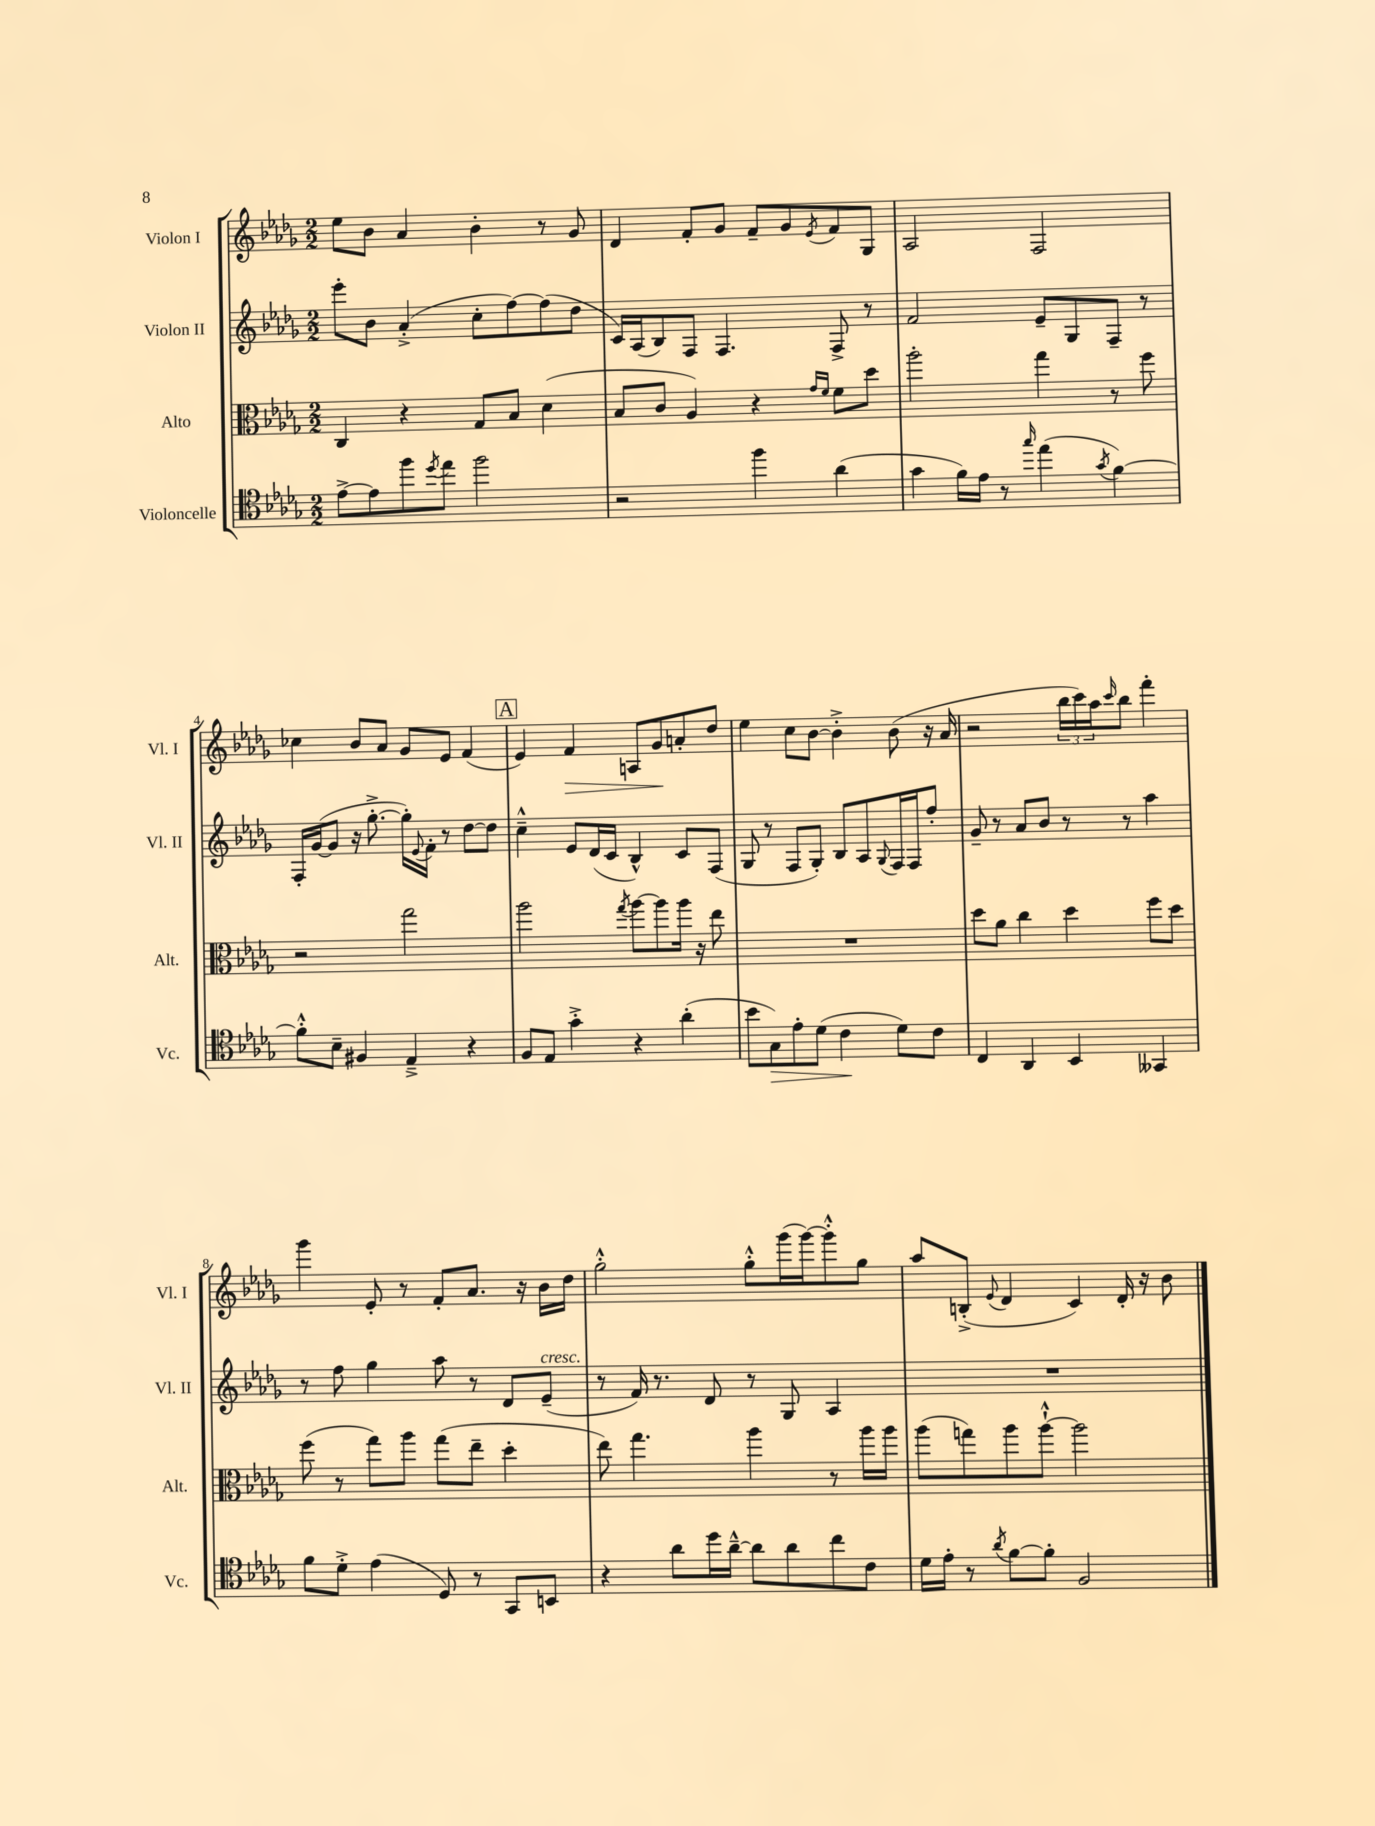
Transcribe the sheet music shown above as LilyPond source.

<<
\new StaffGroup <<
\new Staff = "s0" \with { instrumentName = "Violon I" shortInstrumentName = "Vl. I" } {
    \clef treble \key des \major \numericTimeSignature \time 2/2
    ees''8 bes'8 aes'4 bes'4-. r8 ges'8 |
    des'4 f'8-. ges'8 f'8-- ges'8 \acciaccatura { ees'8 } f'8 ges8 |
    aes2 f2 |
    ces''4 bes'8 aes'8 ges'8 ees'8 f'4( |
    \mark \markup { \box "A" } ees'4) f'4\> a8 ges'8\! a'8-. des''8 |
    ees''4 c''8 bes'8~ bes'4-.-> bes'8( r16 aes'16 |
    r2 \tuplet 3/2 { bes''16 c'''16) aes''16 } \grace { c'''16 } bes''8 f'''4-. |
    ges'''4 ees'8-. r8 f'8-. aes'8. r16 bes'16 des''16 |
    ges''2-.-^ ges''8-.-^ ges'''16( ges'''16~) ges'''8-.-^ ges''8 |
    aes''8 b8-.->( \appoggiatura { ees'8 } des'4 c'4) des'16-. r16 bes'8 \bar "|." |
}
\new Staff = "s1" \with { instrumentName = "Violon II" shortInstrumentName = "Vl. II" } {
    \clef treble \key des \major \numericTimeSignature \time 2/2
    ees'''8-. bes'8 aes'4-.->( c''8-. f''8~) f''8( des''8 |
    c'16) aes16( bes8) f8 f4. f8-> r8 |
    f'2 ees'8-- ges8 f8-- r8 |
    f16-. ges'16~( ges'8 r16 ges''8.~-.-> ges''16-.) \appoggiatura { ees'8 } f'16-. r8 des''8~ des''8 |
    \mark \markup { \box "A" } c''4---^ ees'8 des'16( c'16 bes4-^) c'8 f8( |
    ges8 r8 f8 ges8-.) bes8 aes8 \appoggiatura { ges8 } f16 f16 f''8-. |
    ges'8-- r8 aes'8 bes'8 r8 r8 aes''4 |
    r8 f''8 ges''4 aes''8 r8 des'8 ees'8--^\markup { \italic "cresc." }( |
    r8 f'16) r8. des'8 r8 ges8 aes4 |
    R1 \bar "|." |
}
\new Staff = "s2" \with { instrumentName = "Alto" shortInstrumentName = "Alt." } {
    \clef alto \key des \major \numericTimeSignature \time 2/2
    c4 r4 ges8 bes8 des'4( |
    bes8 c'8 aes4) r4 \grace { ges'16 f'16 } f'8 des''8 |
    aes''2-. ges''4 r8 f''8 |
    r2 ges''2 |
    \mark \markup { \box "A" } aes''2 \acciaccatura { ges''8 } aes''8~ aes''8 aes''16 r16 ees''8 |
    R1 |
    des''8 aes'8 c''4 des''4 f''8 des''8 |
    f''8( r8 ges''8) aes''8 ges''8( ees''8-- des''4-. |
    ees''8) ges''4. aes''4 r8 aes''16 aes''16 |
    aes''8( g''8) aes''8 aes''8~-!-^ aes''2 \bar "|." |
}
\new Staff = "s3" \with { instrumentName = "Violoncelle" shortInstrumentName = "Vc." } {
    \clef tenor \key des \major \numericTimeSignature \time 2/2
    ees'8~-> ees'8 f''8 \acciaccatura { des''8 } ees''8 f''2 |
    r2 f''4 aes'4( |
    ges'4 f'16) ees'16 r8 \grace { ges''16 } ees''4( \acciaccatura { ges'8 } f'4~) |
    f'8-.-^ bes8-- fis4 ees4---> r4 |
    \mark \markup { \box "A" } f8 ees8 ges'4-.-> r4 aes'4-.( |
    bes'8 ges8\>) ees'8-. des'8( c'4\! des'8) c'8 |
    c4 aes,4 bes,4 geses,4 |
    f'8 des'8-.-> ees'4( des8) r8 ges,8 b,8 |
    r4 aes'8 des''16 aes'16~---^ aes'8 aes'8 c''8 c'8 |
    des'16 ees'16-. r8 \acciaccatura { aes'8 } f'8~ f'8-. f2 \bar "|." |
}
>>
>>
